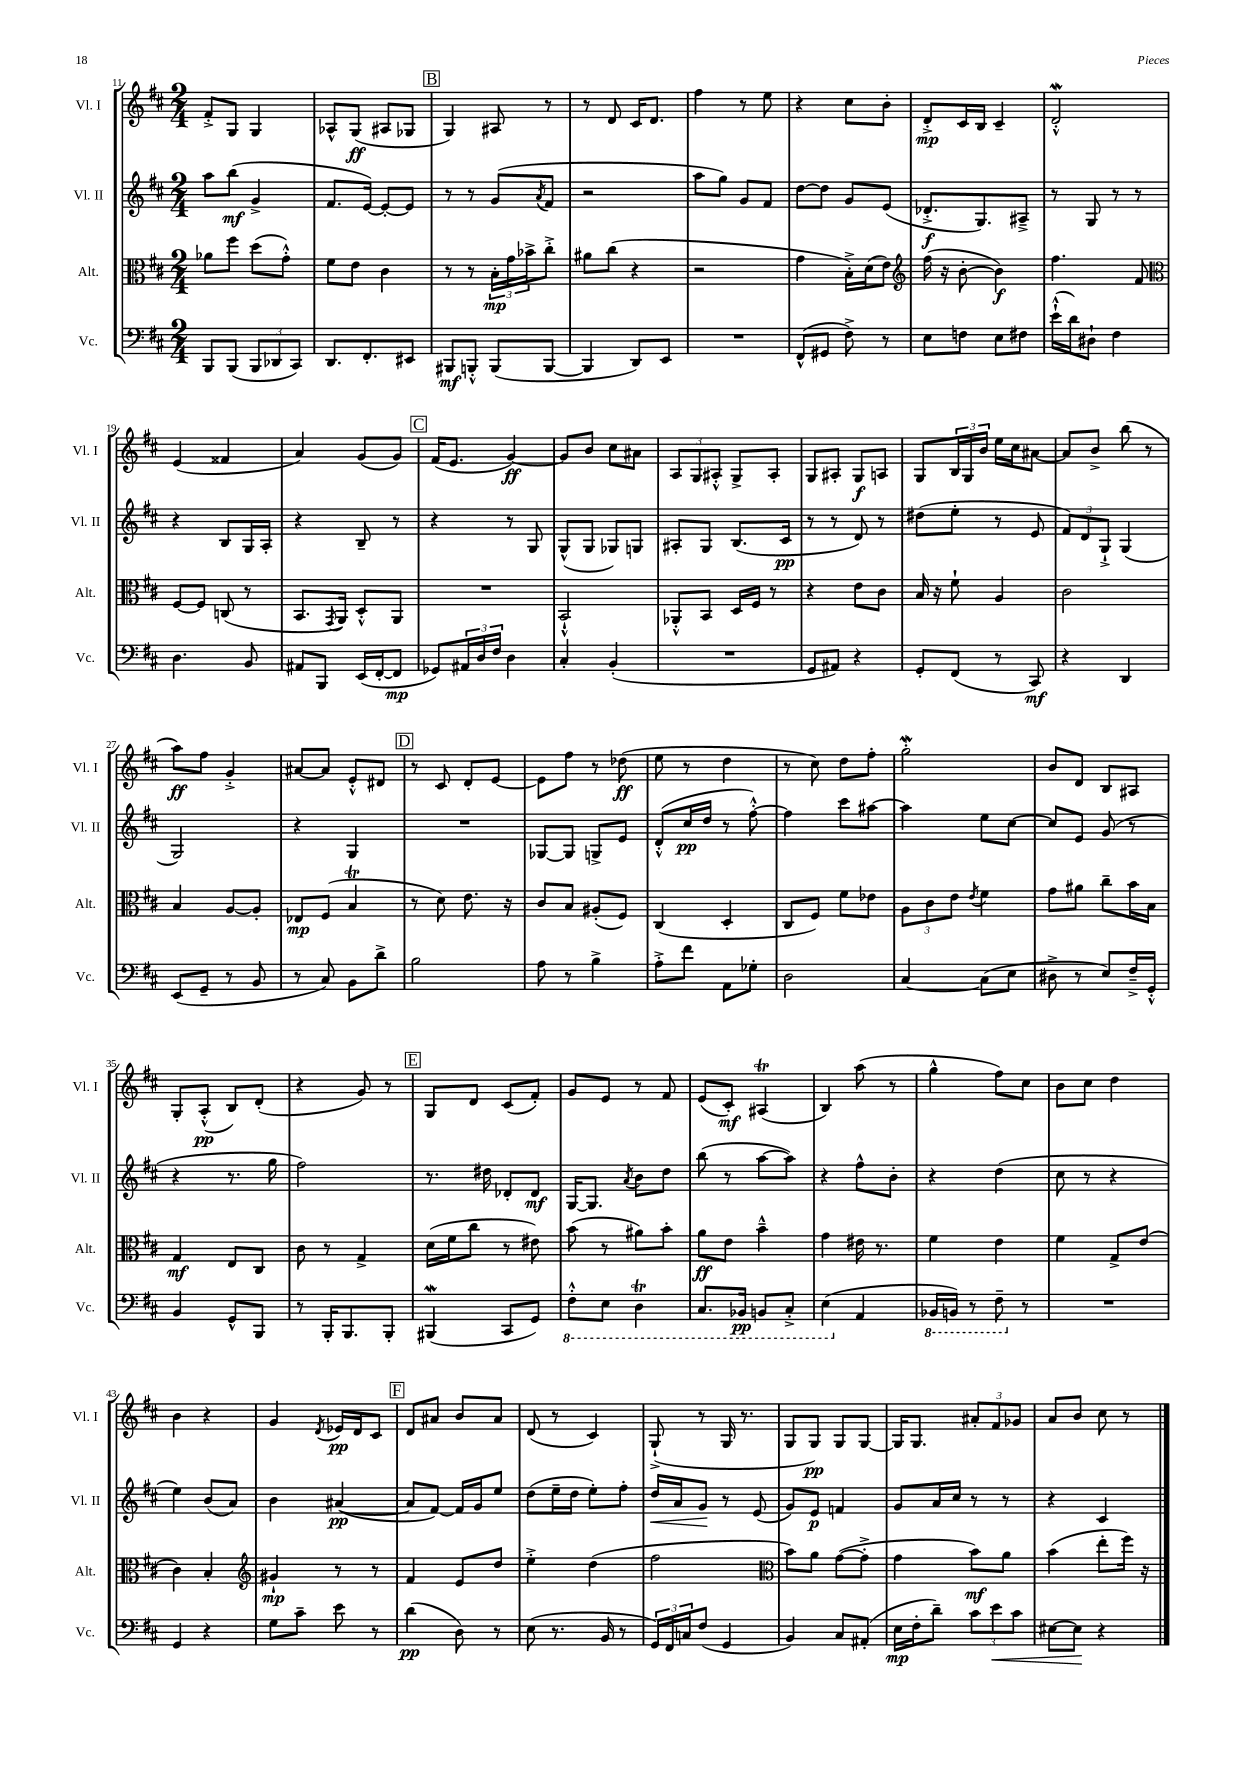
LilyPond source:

<<
\new StaffGroup <<
\new Staff = "s0" \with { instrumentName = "Vl. I" shortInstrumentName = "Vl. I" } {
    \clef treble \key d \major \numericTimeSignature \time 2/4
    fis'8-.-> g8 g4 |
    aes8-^ g8\ff( ais8 ges8 |
    \mark \markup { \box "B" } g4) ais8 r8 |
    r8 d'8 cis'16 d'8. |
    fis''4 r8 e''8 |
    r4 cis''8 b'8-. |
    d'8-.->\mp cis'16 b16 cis'4-- |
    d'2-.-^\mordent |
    e'4( fisis'4 |
    a'4) g'8( g'8) |
    \mark \markup { \box "C" } fis'16( e'8. g'4~\ff) |
    g'8 b'8 cis''8 ais'8 |
    \tuplet 3/2 { a8 g8 ais8-.-^ } g8-> ais8-. |
    g8 ais8-. g8\f a8 |
    g8 \tuplet 3/2 { b16 g16 b'16 } e''16 cis''16 ais'8~ |
    ais'8 b'8-> b''8( r8 |
    a''8\ff) fis''8 g'4-.-> |
    ais'8~ ais'8 e'8-.-^ dis'8 |
    \mark \markup { \box "D" } r8 cis'8 d'8-. e'8~ |
    e'8 fis''8 r8 des''8\ff( |
    e''8 r8 d''4 |
    r8 cis''8) d''8 fis''8-. |
    g''2-.\mordent |
    b'8 d'8 b8 ais8 |
    g8-. a8-.-^\pp( b8) d'8-.( |
    r4 g'8) r8 |
    \mark \markup { \box "E" } g8 d'8 cis'8( fis'8-.) |
    g'8 e'8 r8 fis'8 |
    e'8( cis'8-.\mf) ais4\trill( |
    b4) a''8( r8 |
    g''4-^ fis''8) cis''8 |
    b'8 cis''8 d''4 |
    b'4 r4 |
    g'4 \acciaccatura { d'8 } ees'16\pp d'16 cis'8 |
    \mark \markup { \box "F" } d'8 ais'8 b'8 ais'8 |
    d'8( r8 cis'4) |
    g8-!->( r8 g16 r8. |
    g8 g8\pp) g8 g8~ |
    g16 g8. \tuplet 3/2 { ais'8-. fis'8 ges'8 } |
    a'8 b'8 cis''8 r8 \bar "|." |
}
\new Staff = "s1" \with { instrumentName = "Vl. II" shortInstrumentName = "Vl. II" } {
    \clef treble \key d \major \numericTimeSignature \time 2/4
    a''8 b''8\mf( g'4-> |
    fis'8. e'16~) e'8~-. e'8 |
    \mark \markup { \box "B" } r8 r8 g'8( \acciaccatura { a'8 } fis'8 |
    r2 |
    a''8 g''8) g'8 fis'8 |
    d''8~ d''8 g'8 e'8( |
    des'8.-.->\f g8.) ais8---> |
    r8 g8 r8 r8 |
    r4 b8 g16 a16-. |
    r4 b8-- r8 |
    \mark \markup { \box "C" } r4 r8 g8 |
    g8-^( g8 ges8) g8 |
    ais8-. g8 b8.( cis'16\pp |
    r8 r8 d'8) r8 |
    dis''8( e''8-. r8 e'8 |
    \tuplet 3/2 { fis'8) d'8 g8-!-> } g4( |
    g2) |
    r4 g4 |
    \mark \markup { \box "D" } R2 |
    ges8~ ges8 g8-> e'8 |
    d'8-.-^( cis''16\pp d''16 r8 fis''8~-.-^) |
    fis''4 cis'''8 ais''8~ |
    ais''4 e''8 cis''8~ |
    cis''8 e'8 g'8( r8 |
    r4 r8. g''16 |
    fis''2) |
    \mark \markup { \box "E" } r8. dis''16 des'8-. des'8\mf |
    g16~ g8. \acciaccatura { a'8 } b'8 d''8 |
    b''8( r8 a''8~ a''8) |
    r4 fis''8-^ b'8-. |
    r4 d''4( |
    cis''8 r8 r4 |
    e''4) b'8( a'8) |
    b'4 ais'4~\pp( |
    \mark \markup { \box "F" } ais'8 fis'8~) fis'16 g'16 e''8 |
    d''8( e''16-- d''16 e''8-.) fis''8-. |
    d''16\< a'16 g'8\! r8 e'8( |
    g'8) e'8\p f'4 |
    g'8 a'16 cis''16 r8 r8 |
    r4 cis'4 \bar "|." |
}
\new Staff = "s2" \with { instrumentName = "Alt." shortInstrumentName = "Alt." } {
    \clef alto \key d \major \numericTimeSignature \time 2/4
    aes'8 fis''8 d''8( g'8-.-^) |
    fis'8 e'8 cis'4 |
    \mark \markup { \box "B" } r8 r8 \tuplet 3/2 { b16-.\mp g'16 bes'16-> } cis''8-.-> |
    ais'8 cis''8( r4 |
    r2 |
    g'4 b16-.->) d'16( e'8) |
    \clef treble fis''16( r16 b'8~-. b'4\f) |
    fis''4. fis'8 |
    \clef alto fis8~ fis8 c8( r8 |
    b,8. \acciaccatura { g,8 } a,16) d8-.-^ a,8 |
    \mark \markup { \box "C" } R2 |
    b,2-!-^ |
    aes,8-.-^ b,8 d16 fis16 r8 |
    r4 e'8 cis'8 |
    b16 r16 fis'8-! a4 |
    cis'2 |
    b4 a8~ a8-. |
    ees8\mp fis8( b4\trill |
    \mark \markup { \box "D" } r8 d'8) e'8. r16 |
    cis'8 b8 ais8-.( fis8) |
    cis4( d4-. |
    cis8 fis8) fis'8 ees'8 |
    \tuplet 3/2 { a8 cis'8 e'8 } \acciaccatura { e'8 } fis'4 |
    g'8 ais'8 cis''8-- b'16 b16 |
    g4\mf e8 cis8 |
    cis'8 r8 g4-> |
    \mark \markup { \box "E" } d'16( fis'16 cis''8 r8 eis'8) |
    b'8( r8 ais'8) b'8-. |
    a'8\ff e'8 b'4---^ |
    g'4 eis'16 r8. |
    fis'4 e'4 |
    fis'4 g8-> e'8( |
    cis'4) b4-. |
    \clef treble gis'4-!\mp r8 r8 |
    \mark \markup { \box "F" } fis'4 e'8 d''8 |
    e''4-.-> d''4( |
    fis''2 |
    \clef alto b'8) a'8 g'8~( g'8-.-> |
    g'4 b'8\mf) a'8 |
    b'4( e''8-. fis''16) r16 \bar "|." |
}
\new Staff = "s3" \with { instrumentName = "Vc." shortInstrumentName = "Vc." } {
    \clef bass \key d \major \numericTimeSignature \time 2/4
    b,,8 b,,8( \tuplet 3/2 { b,,8 des,8 cis,8) } |
    d,8. fis,8.-. eis,8 |
    \mark \markup { \box "B" } bis,,8\mf b,,8-.-^ b,,8( b,,8~ |
    b,,4 d,8) e,8 |
    R2 |
    fis,8-^( gis,8 fis8->) r8 |
    e8 f8 e8 fis8 |
    e'16-!-^( d'16) dis8-! fis4 |
    d4. b,8 |
    ais,8 b,,8 e,16( fis,16~-. fis,8\mp |
    \mark \markup { \box "C" } ges,8) \tuplet 3/2 { ais,16 d16 fis16 } d4 |
    cis4-. b,4-.( |
    R2 |
    g,8 ais,8) r4 |
    g,8-. fis,8( r8 cis,8\mf) |
    r4 d,4 |
    e,8( g,8-- r8 b,8 |
    r8 cis8) b,8 d'8-> |
    \mark \markup { \box "D" } b2 |
    a8 r8 b4-> |
    a8-.-> fis'8 a,8 ges8-. |
    d2 |
    cis4~ cis8( e8 |
    dis8-> r8 e8) fis16---> g,16-.-^ |
    b,4 g,8-^ b,,8 |
    r8 b,,16-. b,,8. b,,8-. |
    \mark \markup { \box "E" } bis,,4\mordent( cis,8 g,8) |
    \ottava #-1 fis,8-.-^ e,8 d,4\trill |
    cis,8. bes,,16\pp b,,8 cis,8-.-> |
    e,4( \ottava #0 a,4 |
    \ottava #-1 bes,,16 b,,16) r8 fis,8-- \ottava #0 r8 |
    R2 |
    g,4 r4 |
    g8 cis'8-- e'8 r8 |
    \mark \markup { \box "F" } d'4\pp( d8) r8 |
    e8( r8. b,16 r8 |
    \tuplet 3/2 { g,16) fis,16 c16 } fis8( g,4 |
    b,4) cis8 ais,8-.( |
    e16\mp fis16-. d'8--) \tuplet 3/2 { cis'8 e'8\< cis'8 } |
    eis8~ eis8\! r4 \bar "|." |
}
>>
>>
\layout { \context { \Score currentBarNumber = #11 } }
